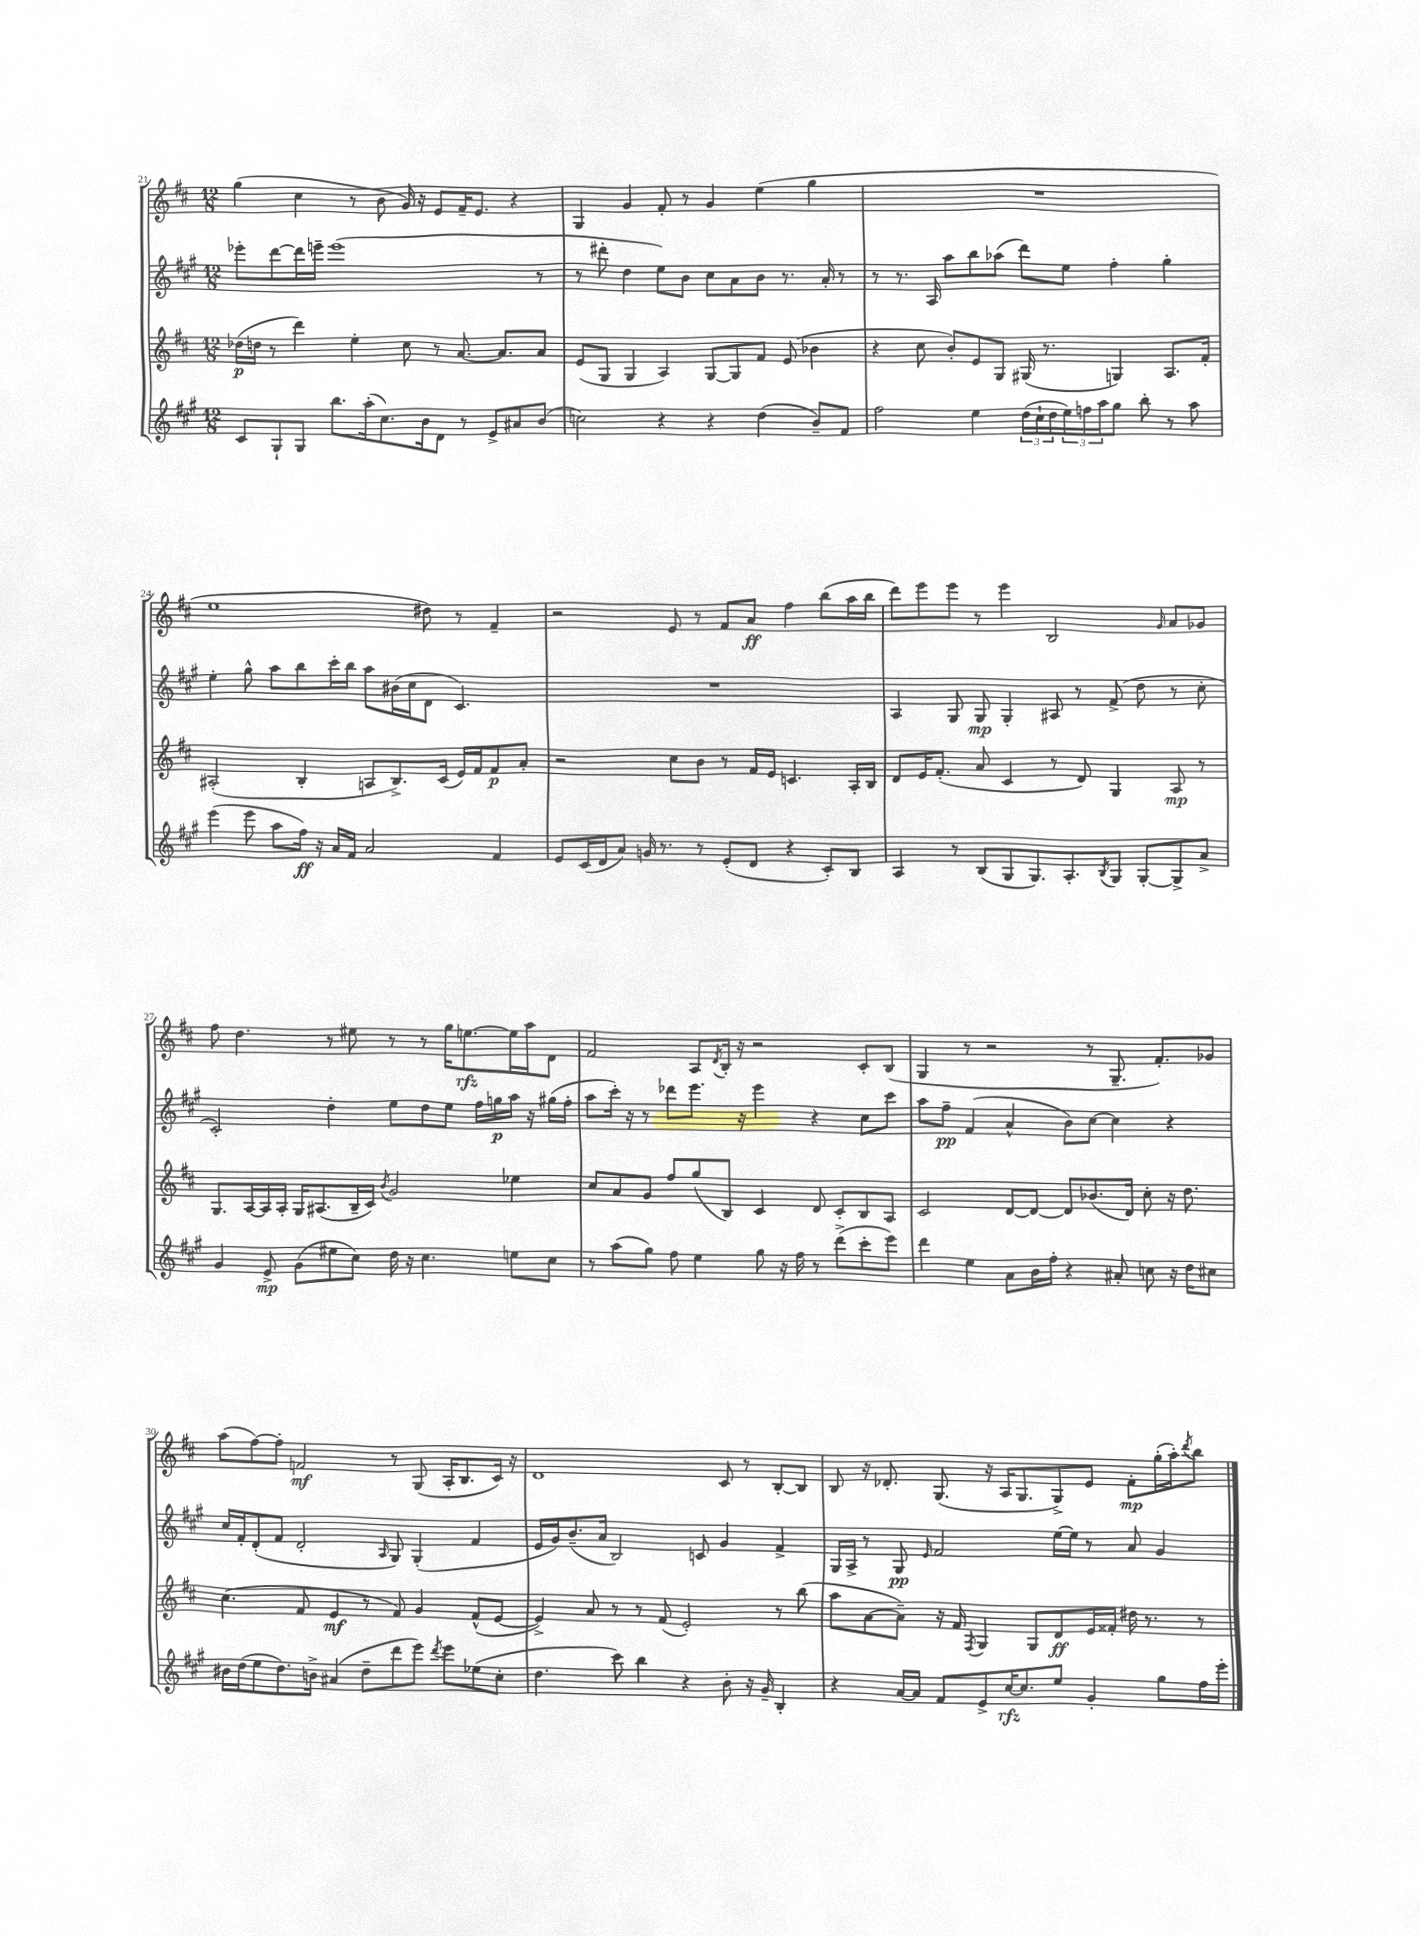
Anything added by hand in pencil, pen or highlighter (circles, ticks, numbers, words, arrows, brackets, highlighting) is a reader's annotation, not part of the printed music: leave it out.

**kern	**kern	**kern	**kern
*staff4	*staff3	*staff2	*staff1
*clefG2	*clefG2	*clefG2	*clefG2
*k[f#c#g#]	*k[f#c#]	*k[f#c#g#]	*k[f#c#]
*M12/8	*M12/8	*M12/8	*M12/8
8c#	(16dd-	8eee-'	(4gg
.	16dd	.	.
8G#`	8r	[8ddd	.
8G#	4ddd)	16ddd]	4cc#
.	.	16eee~	.
8.bb	.	(1eee	.
.	4ee'	.	8r
(16aa'	.	.	.
8.cc#)	.	.	8b
.	8cc#	.	16g)
16b	.	.	16r
8d	8r	.	8e
8r	[8.a	.	16f#~
.	.	.	8.e
8e^	.	.	.
.	8.a]	.	.
8a#	.	.	4r
(8b	8a	8r	.
=	=	=	=
2cc)	(8e	8r	4G
.	8G	8ddd#'	.
.	4G	4dd	4g
4r	4A)	8ee)	8f#'
.	.	8b	8r
4r	[8G	8cc#	4g
.	8G]	8a	.
(4dd	8f#	8b	(4ee
.	(8e	8.r	.
8b~)	4b-	.	4gg
.	.	16a'	.
8f#	.	8r	.
=	=	=	=
2ff#	4r	8r	1.r
.	.	8.r	.
.	8cc#	.	.
.	.	16A	.
.	8b')	8aa	.
4ee	8e	8bb	.
.	8G	(8aa-	.
(24dd	(16G#	8ddd)	.
24cc#`	.	.	.
.	8.r	.	.
24dd	.	.	.
24ee)	.	8ee	.
24ff	.	.	.
24aa	.	.	.
8gg#	4G)	4ff#'	.
8bb'	.	.	.
8r	8.A	4gg#'	.
8aa	.	.	.
.	16f#'	.	.
=	=	=	=
(4eee	(2A#'	4ee'	1ee
8eee	.	8gg#^^	.
8aa	.	8aa	.
16ff#)	4B'	8bb	.
16r	.	.	.
16a	.	16ccc#'	.
16f#	.	16bb	.
2a	8A	8aa	.
.	8.B^)	(16b#	.
.	.	16cc#	.
.	.	8d	8dd#)
.	(16c#	.	.
.	16e)	4.c#)	8r
.	16f#	.	.
4f#	8f#	.	4f#~
.	8a'	.	.
=	=	=	=
8e	2r	1.r	2r
(16c#	.	.	.
16d	.	.	.
8a)	.	.	.
16g	.	.	.
8.r	.	.	.
.	8cc#	.	8e
8r	8b	.	8r
(8e'	8r	.	8f#
8d	16f#	.	8a
.	16e	.	.
4r	4.c	.	4ff#
8c#')	.	.	(8bb
8B	16A'	.	16aa
.	16B	.	16bb
=	=	=	=
4A	8d	4A	8ddd)
.	16e	.	8eee
.	(8.f#'	.	.
8r	.	8G#	8eee
(8B	8a	8G#	8r
8G#	4c#	4G#'	4eee
8.G#)	.	.	.
.	8r	8A#	2B
8.A'	.	.	.
.	8d)	8r	.
8qB	.	.	.
8G#	4G	(8f#^	.
[8G#'	.	8dd	.
.	.	.	16qqg
8G#^]	8A	8r	8a
8a^	8r	8cc#'	8g-
=	=	=	=
4g#	8.G	2c#')	8ff#
.	.	.	4.dd
.	[16A	.	.
8e^	16A]	.	.
.	16A'	.	.
(8g#	16G	.	.
.	(8.A#	.	.
8ee#	.	4dd'	8r
8cc#)	16B~	.	8ee#
.	16c#)	.	.
.	8qb	.	.
16dd	2g	8ee	8r
16r	.	.	.
4.cc#	.	8dd	8r
.	.	8ee	16gg
.	.	.	[8.ee
.	.	16ff#	.
.	.	16gg	.
8ee	4ee-	16aa	16ee]
.	.	16r	16aa
8cc#	.	(16gg#	8d
.	.	16ff#'	.
=	=	=	=
8r	8cc#	8aa	2f#
(8aa	8a	16ccc#')	.
.	.	16r	.
8gg#)	8g	8r	.
8ff#	8ff#	8ddd-	.
4ee	(8gg	8.eee	8A
.	.	.	8qd
.	8B)	.	16B'
.	.	16r	16r
8gg#	4c#	4eee	2r
16r	.	.	.
16ff#	.	.	.
8r	8d	4r	.
(8ddd^	8c#'	.	.
8ccc#'	8B	8cc#	8c#'
8eee)	8A	8ccc#	(8B
=	=	=	=
4ddd	2c#	8aa	4G
.	.	8ff#~	.
4ee	.	(4f#	8r
.	.	.	2r
8a	[8d	4a^^	.
16b	8d_	.	.
16ff#'	.	.	.
4r	8d]	8b)	.
.	(8.b-	[8cc#	8r
8a#'	.	4cc#]	8.G~
.	16d)	.	.
8cc	8cc#'	.	.
.	.	.	8.f#')
16r	16r	4r	.
16dd	8.dd	.	.
8cc#	.	.	8g-
=	=	=	=
16b#	(4.cc#	16cc#	(8aa
(16dd	.	16f#'	.
8ee	.	(8d'	[8ff#)
8.dd)	.	8f#	8ff#']
.	8f#	2d'	2f
16b^	.	.	.
(4a#	4e	.	.
8dd~	8r	.	.
.	.	16qqA	.
8ddd	8f#)	8G#)	8r
8eee)	4g	(4G#'	(8G
8qddd	.	.	.
8eee	.	.	16A'
.	.	.	8.B
(8ee-	(8f#^^	4f#	.
8cc#'	[8e	.	16c#)
.	.	.	16r
=	=	=	=
4.dd	4e^])	16e	1d
.	.	16g#)	.
.	.	(8.b~	.
.	8a	.	.
.	.	16a	.
8ccc#)	8r	2B)	.
4bb	8r	.	.
.	(8f#	.	.
4r	2e')	.	.
.	.	8c	.
8b'	.	4g#	8c#
16r	.	.	8r
16g#~	.	.	.
4B'	8r	4f#^	[8B'
.	(8bb	.	8B]
=	=	=	=
4r	8aa	16G#	8B
.	.	16A^	.
.	[8a	8r	16r
.	.	.	8.d-'
[16a	8a~])	8G#	.
16a]	.	.	.
.	.	16qqe	.
8f#	16r	2f#	(8.G
.	16f#	.	.
.	8qF#	.	.
8e^	4G	.	.
.	.	.	16r
[16cc#	.	.	16A
8.cc#]	.	.	8.G
.	8G	.	.
8ee	8d	[16ee	8G^)
.	.	16ee]	.
4g#'	16e	8r	8e
.	16f##'	.	.
.	16dd#	8a	8f#'
.	8.r	.	.
8gg#	.	4g#	(16gg'
.	.	.	16aa')
.	.	.	8qddd
16ff#	8r	.	8bb
16eee'	.	.	.
==	==	==	==
*-	*-	*-	*-
